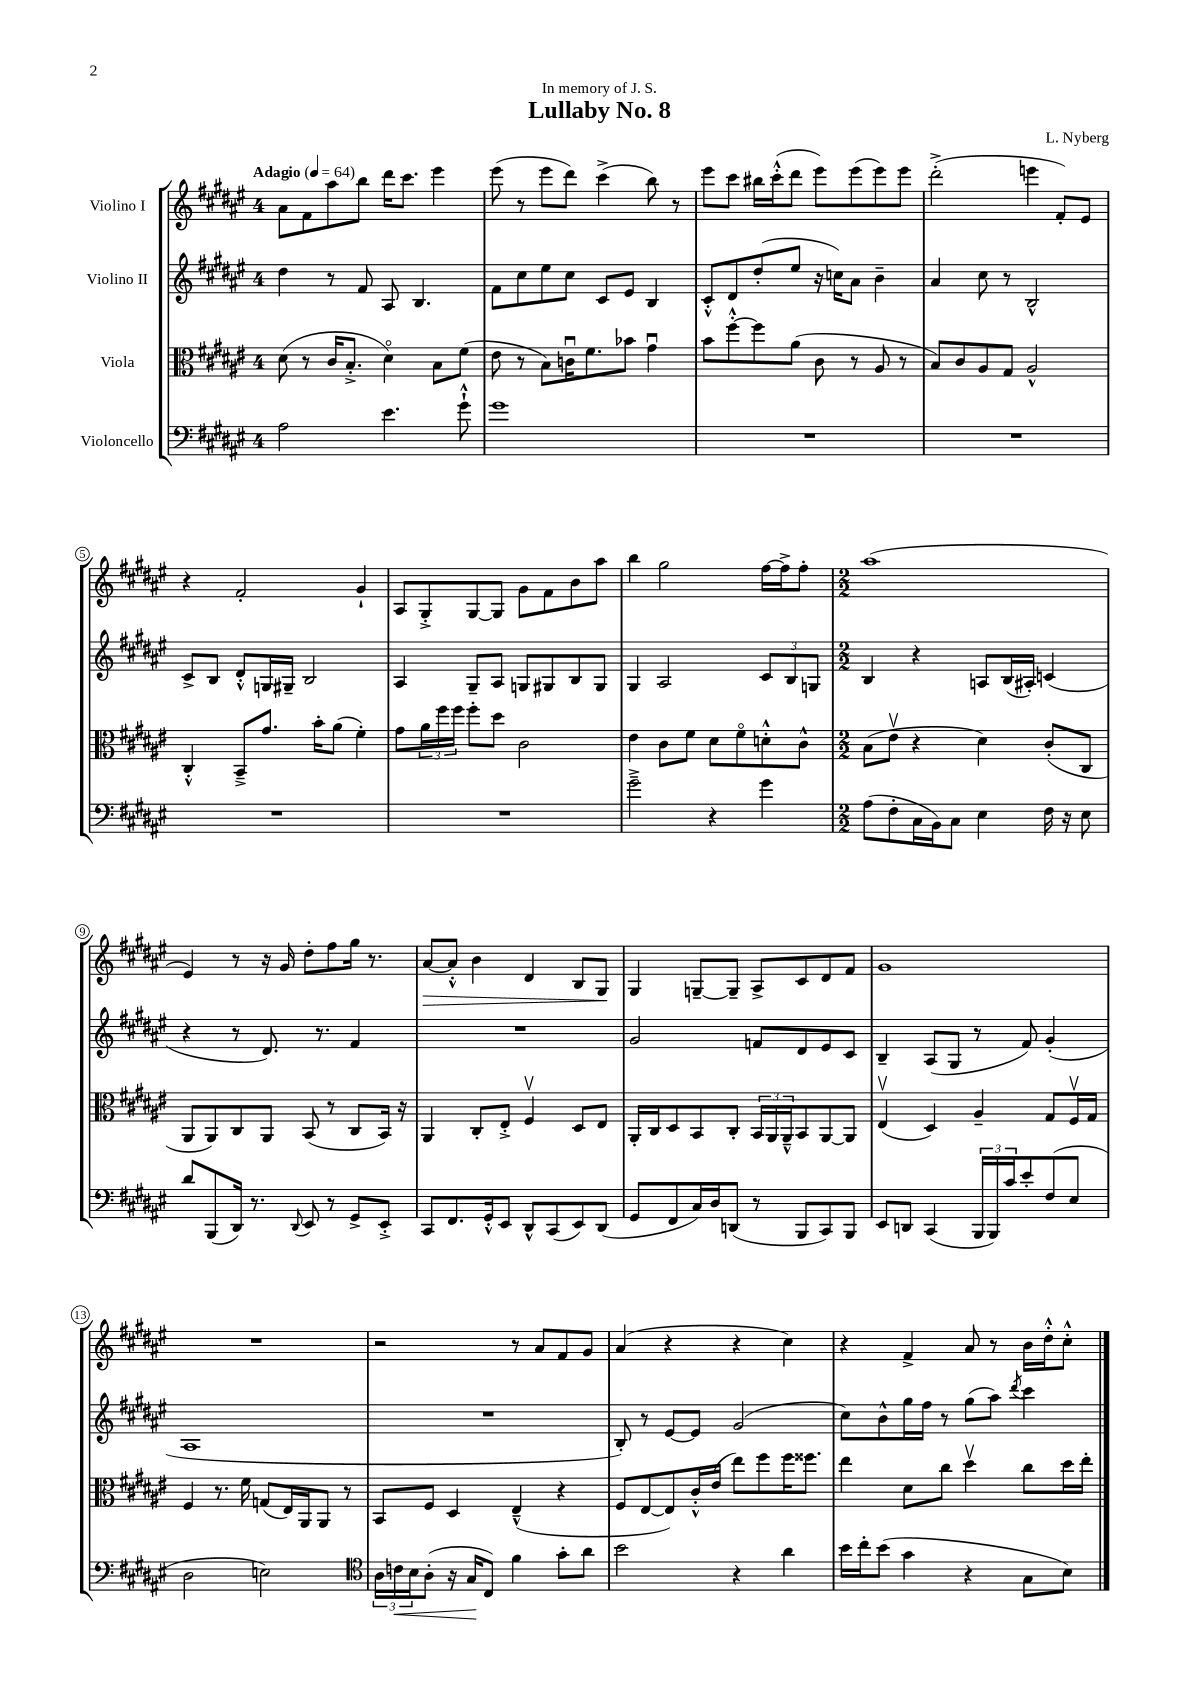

**kern	**dynam	**kern	**kern	**kern	**dynam
*part4	*part4	*part3	*part2	*part1	*part1
*staff4	*staff4	*staff3	*staff2	*staff1	*staff1
*I"Violoncello	*	*I"Viola	*I"Violino II	*I"Violino I	*
*clefF4	*	*clefC3	*clefG2	*clefG2	*
*k[f#c#g#d#a#e#]	*	*k[f#c#g#d#a#e#]	*k[f#c#g#d#a#e#]	*k[f#c#g#d#a#e#]	*
*M4/4	*	*M4/4	*M4/4	*M4/4	*
*MM64	*	*MM64	*MM64	*MM64	*
=1	=1	=1	=1	=1	=1
!	!	!	!	!LO:TX:a:B:t=Adagio	!
2A#\	.	(8d#\	4dd#\	8a#\L	.
.	.	8r	.	8f#\	.
.	.	16c#/KL	8r	8aa#\	.
.	.	8.B'^/J	.	.	.
.	.	.	8f#/	8bb\J	.
4.e#\	.	4d#\)	8A#/	16ddd#\KL	.
.	.	.	.	8.ccc#\J	.
.	.	.	4.B/	.	.
.	.	8B\L	.	4eee#\	.
8g#`^^\	.	(8f#\J	.	.	.
=2	=2	=2	=2	=2	=2
1g#	.	8e#\	8f#\L	(8eee#\	.
.	.	8r	8cc#\	8r	.
.	.	8B\L)	8ee#\	8eee#\L	.
.	.	16cnu\K	8cc#\J	8ddd#\J)	.
.	.	8.f#\	.	.	.
.	.	.	8c#/L	(4ccc#^\	.
.	.	8b-X\J	8e#/J	.	.
.	.	4g#u\	4B/	8bb\)	.
.	.	.	.	8r	.
=3	=3	=3	=3	=3	=3
1r	.	8b\L	8c#'^^/L	8eee#\L	.
.	.	[8ff#'^^\	8d#/	8ccc#\J	.
.	.	8ff#\]	(8dd#'/	16bb#X\LL	.
.	.	.	.	(16ccc#'^^\J	.
.	.	(8a#\J	8ee#/J	8ddd#\J	.
.	.	8c#\	16r	8eee#\L)	.
.	.	.	16ccn\KL)	.	.
.	.	8r	8a#\J	(8eee#\	.
.	.	8A#/	4b~\	8eee#\)	.
.	.	8r	.	8eee#\J	.
=4	=4	=4	=4	=4	=4
1r	.	8B/L)	4a#/	(2ddd#'^\	.
.	.	8c#/	.	.	.
.	.	8A#/	8cc#\	.	.
.	.	8G#/J	8r	.	.
.	.	2A#^^/	2B^^/	4eeen\	.
.	.	.	.	8f#'/L)	.
.	.	.	.	8e#/J	.
!!LO:LB:g=z
=5	=5	=5	=5	=5	=5
1r	.	4C#'^^/	8c#^/L	4r	.
.	.	.	8B/J	.	.
.	.	8BB~^/L	8d#'^^/L	2f#'/	.
.	.	8.g#/J	16Gn/L	.	.
.	.	.	16G#X~/JJ	.	.
.	.	.	2B/	.	.
.	.	16b'\KL	.	.	.
.	.	(8a#\J	.	.	.
.	.	4f#'\)	.	4g#`/	.
=6	=6	=6	=6	=6	=6
1r	.	8g#\L	4A#/	8A#/L	.
.	.	24a#\L	.	8G#'^/	.
.	.	24ff#\	.	.	.
.	.	24ff#\JJ	.	.	.
.	.	8ff#'\L	8G#~/L	[8G#/	.
.	.	8dd#\J	8A#/J	8G#/J]	.
.	.	2c#\	8Gn/L	8g#\L	.
.	.	.	8G#X/	8f#\	.
.	.	.	8B/	8b\	.
.	.	.	8G#/J	8aa#\J	.
=7	=7	=7	=7	=7	=7
2g#~^\	.	4e#\	4G#/	4bb\	.
.	.	8c#\L	2A#/	2gg#\	.
.	.	8f#\J	.	.	.
4r	.	8d#\L	.	.	.
.	.	8f#\	.	.	.
4g#\	.	8dn'^^\	12c#/L	[16ff#\LL	.
.	.	.	.	16ff#^\J]	.
.	.	.	12B/	.	.
.	.	8c#^^\J	.	8ff#'\J	.
.	.	.	12Gn/J	.	.
=8	=8	=8	=8	=8	=8
*M2/2	*	*M2/2	*M2/2	*M2/2	*
(8A#\L	.	(8B\L	4B/	(1aa#	.
8F#'\	.	8e#v\J	.	.	.
16C#\L	.	4r	4r	.	.
16BB\J)	.	.	.	.	.
8C#\J	.	.	.	.	.
4E#\	.	4d#\)	8An/L	.	.
.	.	.	(16B/L	.	.
.	.	.	16A#X'/JJ)	.	.
16F#\	.	(8c#'/L	(4cn/	.	.
16r	.	.	.	.	.
8E#\	.	8C#/J	.	.	.
!!LO:LB:g=z
=9	=9	=9	=9	=9	=9
8d#/L	.	8AA#/L	4r	4e#/)	.
(8BBB/	.	8AA#/)	.	.	.
16DD#/Jk)	.	8C#/	8r	8r	.
8.r	.	.	.	.	.
.	.	8AA#/J	8.d#/)	16r	.
.	.	.	.	16g#/	.
8qqDD#/	.	.	.	.	.
8EE#/	.	(8BB/	.	8dd#'\L	.
.	.	.	8.r	.	.
8r	.	8r	.	8ff#\	.
8GG#^/L	.	8C#/L	4f#/	16gg#\Jk	.
.	.	.	.	8.r	.
8EE#'^/J	.	16BB/Jk)	.	.	.
.	.	16r	.	.	.
=10	=10	=10	=10	=10	=10
!	!	!	!	!	!LO:HP:b
8CC#/L	.	4AA#/	1r	[8a#/L	>
8.FF#/	.	.	.	8a#'^^/J]	.
.	.	8C#'/L	.	4b\	.
16GG#'^^/k	.	.	.	.	.
8EE#/J	.	8E#'^/J	.	.	.
8DD#^^/L	.	4F#v/	.	4d#/	.
(8CC#/	.	.	.	.	.
8EE#/)	.	8D#/L	.	8B/L	.
(8DD#/J	.	8E#/J	.	8G#/J	.
.	.	.	.	.	]
=11	=11	=11	=11	=11	=11
8GG#/L	.	16AA#'/LL	2g#/	4G#/	.
.	.	16C#/J	.	.	.
8FF#/	.	8D#/	.	.	.
16C#/L)	.	8BB/	.	[8Gn~/L	.
16D#/J	.	.	.	.	.
(8DDn/J	.	8C#'/J	.	8G~/J]	.
8r	.	24BB/LL	8fn/L	8A#^/L	.
.	.	24AA#/	.	.	.
.	.	24AA#~^^/J	.	.	.
8BBB/L	.	8BB/	8d#/	8c#/	.
8CC#/)	.	[8AA#/	8e#/	8d#/	.
8BBB/J	.	8AA#/J]	8c#/J	8f#/J	.
=12	=12	=12	=12	=12	=12
8EE#/L	.	(4E#v/	4B~/	1g#	.
8DDn/J	.	.	.	.	.
(4CC#/	.	4D#/)	(8A#/L	.	.
.	.	.	8G#/J	.	.
24BBB/LL	.	4A#~/	8r	.	.
24BBB/)	.	.	.	.	.
24c#/J	.	.	.	.	.
8e#'/	.	.	8f#/)	.	.
(8F#/	.	8G#/L	(4g#'/	.	.
8E#/J	.	16F#v/L	.	.	.
.	.	16G#/JJ	.	.	.
!!LO:LB:g=z
=13	=13	=13	=13	=13	=13
2D#\	.	4F#/	1A#	1r	.
.	.	8.r	.	.	.
.	.	16f#\	.	.	.
2En\)	.	(8Gn/L	.	.	.
.	.	16E#/L)	.	.	.
.	.	16AA#/J	.	.	.
.	.	8AA#/J	.	.	.
.	.	8r	.	.	.
=14	=14	=14	=14	=14	=14
*clefC4	*	*	*	*	*
24A#\LL	.	8BB/L	1r	2r	.
!	!LO:HP:b	!	!	!	!
24cn\	<	.	.	.	.
24B\J	.	.	.	.	.
(8A#'\J	.	8F#/J	.	.	.
16r	.	4D#/	.	.	.
16G#/KL	.	.	.	.	.
8C#/J)	[	.	.	.	.
4f#\	.	(4E#~^^/	.	8r	.
.	.	.	.	8a#/L	.
8g#'\L	.	4r	.	8f#/	.
8a#\J	.	.	.	8g#/J	.
=15	=15	=15	=15	=15	=15
2b\	.	8F#/L	8B'/)	(4a#/	.
.	.	[8E#/	8r	.	.
.	.	8E#/])	[8e#/L	4r	.
.	.	16c#'^^/L	8e#/J]	.	.
.	.	(16e#/JJ	.	.	.
4r	.	8ee#\L)	(2g#/	4r	.
.	.	8ff#\	.	.	.
4a#\	.	16ff#\K	.	4cc#\)	.
.	.	8.ff##X\J	.	.	.
=16	=16	=16	=16	=16	=16
16b\LL	.	4ee#\	8cc#\L)	4r	.
16cc#'\J	.	.	.	.	.
(8b\J	.	.	8b^^\	.	.
4g#\	.	8d#\L	16gg#\L	4f#^/	.
.	.	.	16ff#\JJ	.	.
.	.	8cc#\J	8r	.	.
4r	.	4dd#v\	(8gg#\L	8a#/	.
.	.	.	8aa#\J)	8r	.
.	.	.	8qddd#/	.	.
8G#\L	.	8cc#\L	4ccc#\	16b\LL	.
.	.	.	.	16dd#'^^\J	.
8B\J)	.	16dd#\L	.	8cc#'^^\J	.
.	.	16ee#'\JJ	.	.	.
==	==	==	==	==	==
*-	*-	*-	*-	*-	*-
